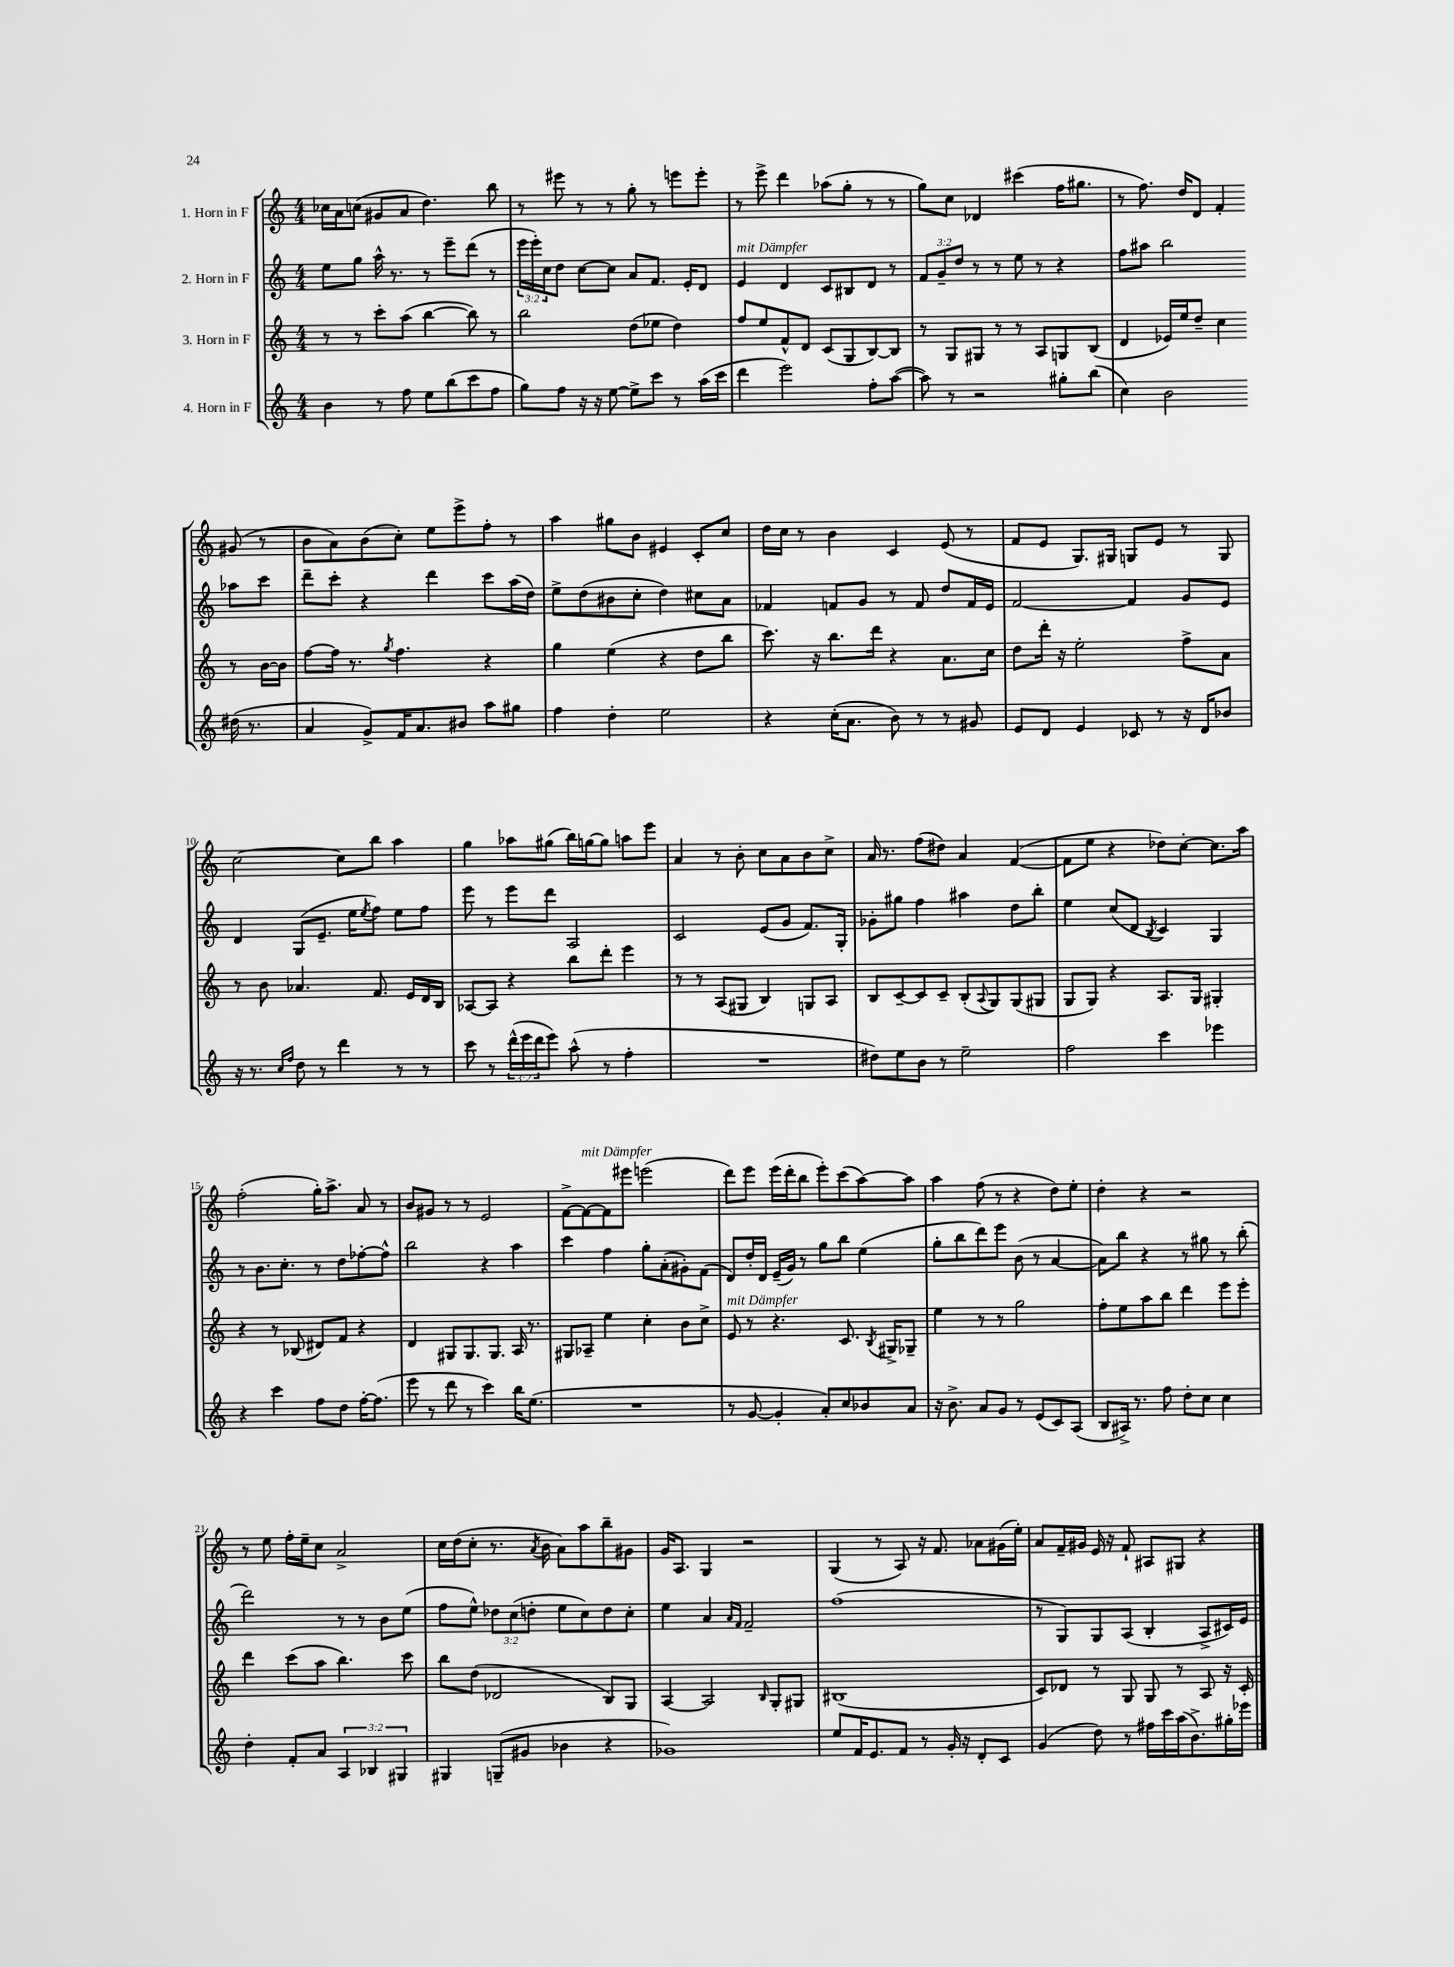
<<
\new StaffGroup <<
\new Staff = "s0" \with { instrumentName = "1. Horn in F" } {
    \clef treble \key c \major \numericTimeSignature \time 4/4
    ces''16 a'16 c''8( gis'8 a'8 d''4.) b''8 |
    r8 eis'''8 r8 r8 g''8-. r8 e'''8 e'''8-. |
    r8 e'''8-> d'''4 aes''8( g''8-. r8 r8 |
    g''8) c''8 des'4 cis'''4( f''16 gis''8. |
    r8 f''8.) d''16 d'8 f'4-. gis'8( r8 |
    b'8 a'8) b'8( c''8-.) e''8 e'''8-> f''8-. r8 |
    a''4 gis''8 b'8 eis'4 c'8-. c''8 |
    d''16 c''16 r8 b'4 c'4 e'8( r8 |
    f'8 e'8 g8.) gis16 g8 e'8 r8 g8 |
    c''2~ c''8 b''8 a''4 |
    g''4 aes''8 gis''8( b''16) g''16~ g''8 a''8 e'''8 |
    a'4 r8 b'8-. c''8 a'8 b'8 c''8-> |
    a'16 r8. f''8( dis''8) a'4 f'4~( |
    f'8 e''8 r4 des''8) c''8~-. c''8. a''16 |
    f''2-.( g''16-.) a''8.-> a'8 r8 |
    b'8 gis'8 r8 r8 e'2 |
    f'8~-> f'8~^\markup { \italic "mit Dämpfer" } f'8 eis'''8 e'''2( |
    d'''8) e'''8 e'''16( d'''16-. b''8 e'''8-.) c'''8( a''8~) a''8 |
    a''4 f''8( r8 r4 d''8) e''8-. |
    d''4-. r4 r2 |
    r8 e''8 f''16-. e''16-- c''8 a'2-> |
    c''16 d''16( c''8-. r8. \acciaccatura { a'8 } b'16 a'8) a''8 b''8-- gis'8 |
    g'16 a8. g4 r2 |
    g4( r8 a8) r16 f'8. aes'8 gis'16( e''16-.) |
    a'8 f'16-- gis'16 e'16 r16 f'8-! ais8 gis8 r4 \bar "|." |
}
\new Staff = "s1" \with { instrumentName = "2. Horn in F" } {
    \clef treble \key c \major \numericTimeSignature \time 4/4 \override Staff.TupletNumber.text = #tuplet-number::calc-fraction-text
    e''8 g''8 a''16-^ r8. r8 e'''8-- d'''8( r8 |
    \tuplet 3/2 { e'''16 e'''16-.) c''16 } d''8 c''8~ c''8 a'8 f'8. e'16-. d'8 |
    e'4^\markup { \italic "mit Dämpfer" } d'4 c'8 bis8 d'8 r8 |
    \tuplet 3/2 { f'8 g'8-- d''8 } r8 r8 e''8 r8 r4 |
    f''8 ais''8 b''2 aes''8 c'''8 |
    d'''8-- c'''8-. r4 d'''4 c'''8 a''16( d''16) |
    e''8-> d''8( bis'8 c''8-. d''4) cis''8 a'8 |
    fes'4 f'8 g'8 r8 f'8 d''8 f'16 e'16 |
    f'2~ f'4 g'8 e'8 |
    d'4 g8( e'8.-- e''16 \acciaccatura { e''8 } f''8) e''8 f''8 |
    e'''8 r8 e'''8 d'''8 a2 |
    c'2 e'8( g'8 f'8.) g16-. |
    ges'8-. gis''8 f''4 ais''4 d''8 b''8-. |
    e''4 c''8( d'8 \acciaccatura { b8 } c'4) g4 |
    r8 b'8. c''8.-. r8 d''8 fes''8~-. fes''8-^ |
    b''2 r4 a''4 |
    c'''4 f''4 g''8-. a'8-.( gis'8-.) f'8( |
    d'8) d''16-. d'16 e'16--( g'16) r8 g''8 b''8 e''4( |
    g''8-. b''8 d'''8) e'''8 b'8( r8 a'4~ |
    a'8) b''8 r4 r8 gis''8 r8 b''8-.( |
    d'''2) r8 r8 b'8 e''8( |
    f''8 e''8-^) \tuplet 3/2 { des''8 c''8( d''8-. } e''8 c''8) d''8 c''8-. |
    e''4 a'4 \grace { a'16 f'16 } f'2-- |
    f''1( |
    r8 g8) g8 a8( b4-. a8-> cis'16) e'16 \bar "|." |
}
\new Staff = "s2" \with { instrumentName = "3. Horn in F" } {
    \clef treble \key c \major \numericTimeSignature \time 4/4
    r8 r8 c'''8-. a''8( b''4~ b''8) r8 |
    b''2 d''8( ees''8 d''4) |
    f''8 e''8 f'8-^ d'8 c'8( g8 b8~) b8 |
    r8 g8 gis8 r8 r8 a8 g8 b8( |
    d'4 ees'16) e''16 d''8-- c''4 r8 b'16~ b'16 |
    f''8~ f''16 r8. \acciaccatura { g''8 } f''4. r4 |
    g''4 e''4( r4 d''8 b''8 |
    c'''8.) r16 b''8. d'''16 r4 a'8. c''16 |
    d''8 d'''16-. r16 e''2-. f''8-> a'8 |
    r8 b'8 aes'4. f'8. e'16 d'16 b16 |
    aes8~ aes8 r4 b''8 d'''8-. e'''4 |
    r8 r8 a8( gis8 b4) g8 a8 |
    b8 c'8~-- c'8 c'8-- b8-.( \appoggiatura { a8 } g8) g8( gis8 |
    g8 g8) r4 a8. g16 gis4-. |
    r4 r8 bes8( dis'8) f'8 r4 |
    d'4 gis8 gis8. gis8. a16 r8. |
    gis8 aes8-- e''4 c''4-. b'8 c''8-> |
    e'8^\markup { \italic "mit Dämpfer" } r8 r4. c'8. \acciaccatura { b8 } gis16-> ges8-- |
    e''4 r8 r8 g''2 |
    f''8-. e''8 a''8 b''8 d'''4 e'''8 e'''8-. |
    d'''4 c'''8( a''8 b''4.) c'''8 |
    b''8 d''8( des'2 b8) g8 |
    a4~ a2 \grace { b16 } g8-. gis8 |
    bis1( |
    c'8) des'8 r8 g8 g8 r8 a8 r16 c'16-. \bar "|." |
}
\new Staff = "s3" \with { instrumentName = "4. Horn in F" } {
    \clef treble \key c \major \numericTimeSignature \time 4/4 \override Staff.TupletNumber.text = #tuplet-number::calc-fraction-text
    b'4 r8 f''8 e''8 b''8( c'''8 f''8 |
    g''8) f''8 r16 r16 e''8~ e''8-> c'''8 r8 a''16( c'''16 |
    d'''4 e'''2) f''8-. a''8~( |
    a''8) r8 r2 gis''8-. b''8( |
    c''4) b'2 dis''16( r8. |
    a'4 g'8->) f'16 a'8. bis'8 a''8 gis''8 |
    f''4 d''4-. e''2 |
    r4 c''16-.( a'8. b'8) r8 r8 gis'8 |
    e'8 d'8 e'4 ces'8 r8 r16 d'16 bes'8 |
    r16 r8. \grace { c''16 f''16 } d''8 r8 d'''4 r8 r8 |
    c'''8 r8 \tuplet 3/2 { d'''16-^( e'''16 d'''16 } e'''8) a''8-^( r8 f''4-. |
    R1 |
    dis''8) e''8 b'8 r8 e''2-- |
    f''2 c'''4 ees'''4 |
    r4 c'''4 f''8 d''8 f''16~-. f''8.( |
    e'''8 r8 d'''8 r8 c'''4) b''16 e''8.( |
    R1 |
    r8 g'8~ g'4-. a'8-.) c''8 bes'8 a'8 |
    r16 b'8.-> a'8 g'8 r8 e'8( c'8) a8( |
    b8 ais16->) r8. f''8 d''8-. c''8 c''4 |
    d''4-. f'8-. a'8 \tuplet 3/2 { a4 bes4 gis4 } |
    gis4 g8--( gis'8 bes'4 r4 |
    ges'1) |
    e''8 f'16 e'8. f'8 r8 g'16-. r16 d'8-. c'8 |
    g'4( d''8) r8 fis''16 c'''16 a''16( b'8.->) gis''16-. ees'''16 \bar "|." |
}
>>
>>
